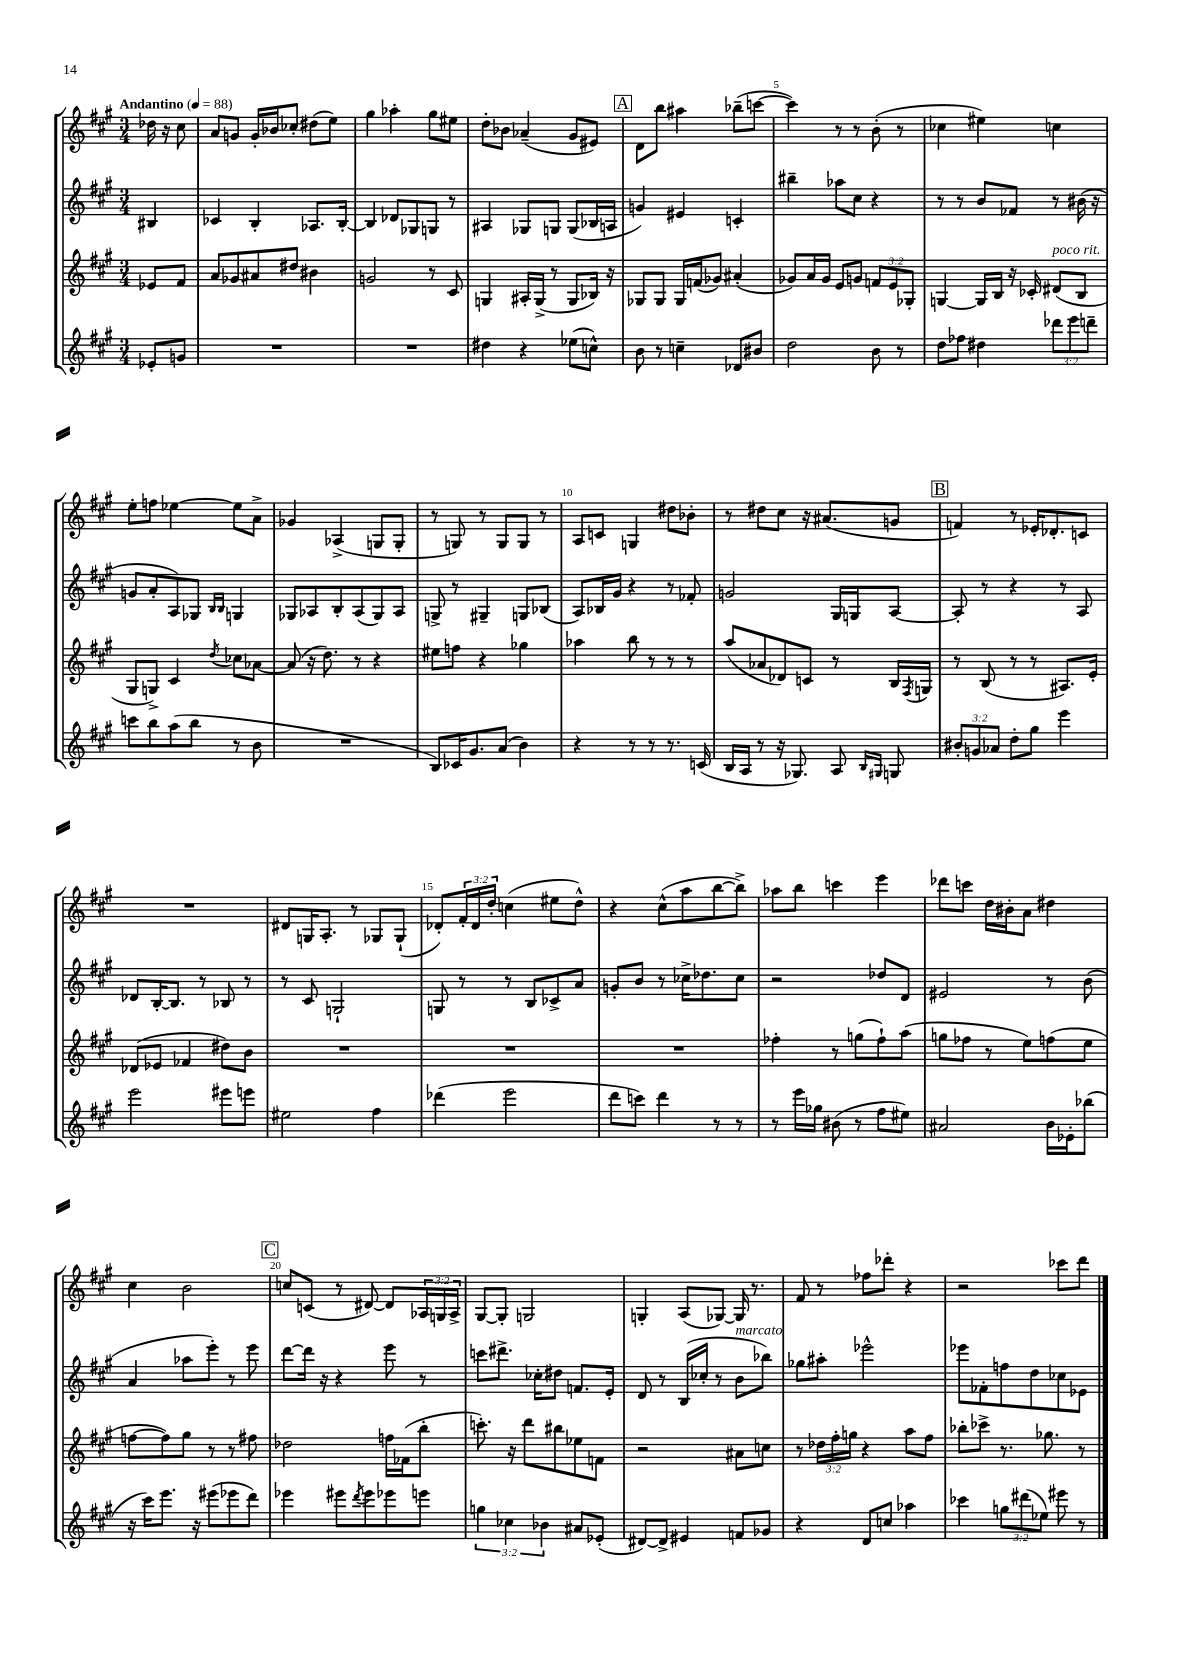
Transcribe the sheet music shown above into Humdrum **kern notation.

**kern	**kern	**kern	**kern
*staff4	*staff3	*staff2	*staff1
*clefG2	*clefG2	*clefG2	*clefG2
*k[f#c#g#]	*k[f#c#g#]	*k[f#c#g#]	*k[f#c#g#]
*M3/4	*M3/4	*M3/4	*M3/4
*MM88	*MM88	*MM88	*MM88
8e-'	8e-	4B#	16dd-
.	.	.	16r
8g	8f#	.	8cc#
=	=	=	=
2.r	8a	4c-	8a
.	8g-	.	8g
.	8a#	4B'	16g'
.	.	.	16b-
.	8dd#	.	8cc-'
.	4b#	8.A-	(8dd#
.	.	.	8ee)
.	.	[16B'	.
=	=	=	=
2.r	2g	4B]	4gg#
.	.	8d-	4aa-'
.	.	8G-	.
.	8r	8G	8gg#
.	8c#	8r	8ee#
=	=	=	=
4dd#	4G	4A#	8dd'
.	.	.	8b-
4r	16A#'	8G-	(4a-~
.	(16G^	.	.
.	8r	8G	.
(8ee-	8G	(8G	8g#
8cc^^)	16B-)	16B-	8e#)
.	16r	16A	.
=	=	=	=
8b	8G-	4g)	8d
8r	8G-	.	8bb
4cc~	16G-	4e#	4aa#
.	(16f	.	.
.	8g-)	.	.
8d-	(4a#'	4c'	(8bb-~
8b#	.	.	[8ccc
=	=	=	=
2dd	8g-)	4bb#~	4ccc])
.	16a	.	.
.	16g-	.	.
.	8e	8aa-	8r
.	8g	8cc#	8r
8b	12f	4r	(8b'
.	12e	.	.
8r	.	.	8r
.	12G-'	.	.
=	=	=	=
8dd	[4G	8r	4cc-
8ff-	.	8r	.
4dd#	16G]	8b	4ee#)
.	16B	.	.
.	16r	8f-	.
.	16c-'	.	.
12ddd-	(8d#	8r	4cc
12eee	.	.	.
.	8B	(16b#	.
12ddd~	.	.	.
.	.	16r	.
=	=	=	=
8ccc	8G#	8g	8ee'
8bb	8G^)	8a'	8ff
(8aa	4c#	8A)	[4ee-
8bb	.	8G-	.
.	.	16qqB	.
.	8qdd	16qqB	.
8r	8cc-	4G	8ee-]
8b	[8a-	.	8a^
=	=	=	=
2.r	(8a-]	8G-	4g-
.	16r	8A-	.
.	8.dd)	.	.
.	.	8B'	(4A-^
.	8r	(8A-	.
.	4r	8G-)	8G
.	.	8A-	8G'
=	=	=	=
8B)	8ee#	8G^	8r
16c-	8ff	8r	8G)
8.g#	.	.	.
.	4r	4G#~	8r
(8a	.	.	8G
4b)	4gg-	8G	8G
.	.	(8B-	8r
=	=	=	=
4r	4aa-	8A)	8A
.	.	16B-	8c
.	.	16g#	.
8r	8bb	4r	4G
8r	8r	.	.
8.r	8r	8r	8dd#
.	8r	8f-'	8b-'
(16c	.	.	.
=	=	=	=
16B	(8aa	2g	8r
16A	.	.	.
8r	8a-	.	8dd#
16r	8d-)	.	8cc#
8.G-)	.	.	.
.	8c	.	16r
.	.	.	(8.a#
8A	8r	16G#	.
.	.	16G	.
16qqB	.	.	.
16qqG#	.	.	.
8G	16B	[8A	8g
.	8qF#	.	.
.	16G	.	.
=	=	=	=
12b#'	8r	8A']	4f)
12g	.	.	.
.	(8B	8r	.
12a-	.	.	.
8dd'	8r	4r	8r
8gg#	8r	.	16e-'
.	.	.	8.d-'
4eee	8.A#)	8r	.
.	.	8A	8c
.	16e'	.	.
=	=	=	=
2eee	(8d-	8d-	2.r
.	8e-	[16B'	.
.	.	8.B]	.
.	4f-	.	.
.	.	8r	.
8eee#	8dd#)	8B-	.
8eee	8b	8r	.
=	=	=	=
2ee#	2.r	8r	8d#
.	.	8c#	16G
.	.	.	8.A'
.	.	2G`	.
.	.	.	8r
4ff#	.	.	8G-
.	.	.	(8G-`
=	=	=	=
(4ddd-	2.r	8G	8d-')
.	.	8r	24f#'
.	.	.	24d-
.	.	.	24dd'
2eee	.	8r	(4cc
.	.	8B	.
.	.	8c-^	8ee#
.	.	8a	8dd^^)
=	=	=	=
8ddd	2.r	8g'	4r
8ccc)	.	8b	.
4ddd	.	8r	(8cc#^^
.	.	16cc-^	8aa
.	.	8.dd-	.
8r	.	.	[8bb
8r	.	8cc-	8bb^])
=	=	=	=
8r	4ff-'	2r	8aa-
16eee	.	.	8bb
16gg-	.	.	.
(8b#	8r	.	4ccc
8r	(8gg	.	.
8ff#	8ff-`)	8dd-	4eee
8ee#)	(8aa	8d	.
=	=	=	=
2a#	8gg	2e#	8ddd-
.	8ff-	.	8ccc
.	8r	.	16dd
.	.	.	16b#'
.	8ee)	.	8a
16b	(8ff	8r	4dd#
16e-'	.	.	.
(8bb-	8ee	(8b	.
=	=	=	=
16r	[8ff	4a	4cc#
16ccc#)	.	.	.
8.eee	8ff])	.	.
.	8gg#	8aa-	2b
16r	.	.	.
(8eee#	8r	8eee')	.
8eee-	8r	8r	.
8ddd)	8ff#	8eee	.
=	=	=	=
4eee-	2dd-	[8ddd	8cc
.	.	16ddd]	(8c
.	.	16r	.
8eee#	.	4r	8r
8qddd	.	.	.
8eee#	.	.	[8d#)
8eee-	16ff	8eee	8d#]
.	(16f-	.	.
8eee	8bb'	8r	24A-
.	.	.	24G
.	.	.	24A-^
=	=	=	=
6gg	8.ccc')	8ccc	[8G#
.	.	8.ddd#^	8G#']
6cc-	.	.	.
.	16r	.	.
.	8ddd	.	2G
.	.	16cc-'	.
6b-	.	.	.
.	8bb#	8dd#	.
8a#	8ee-	8.f	.
(8e-'	8f	.	.
.	.	16e'	.
=	=	=	=
[8d#)	2r	8d	4G'
8d#^]	.	8r	.
4e#	.	(16B	(8A
.	.	16cc-'	.
.	.	8r	[8G-)
8f	8a#	8b	16G-]
.	.	.	8.r
8g-	8cc	8bb-)	.
=	=	=	=
4r	8r	8gg-	8f#
.	24dd-	8aa#'	8r
.	24ff#'	.	.
.	24gg	.	.
8d	4r	2eee-^^	8ff-
8cc	.	.	8ddd-'
4aa-	8aa	.	4r
.	8ff#	.	.
=	=	=	=
4ccc-	8bb-'	8eee-	2r
.	8ccc-^	8f-'	.
12gg	8.r	8ff	.
(12ddd#	.	.	.
.	.	8dd	.
12ee-)	.	.	.
.	8.gg-	.	.
8eee#	.	8cc-	8ccc-
8r	8r	8e-	8ddd
==	==	==	==
*-	*-	*-	*-
